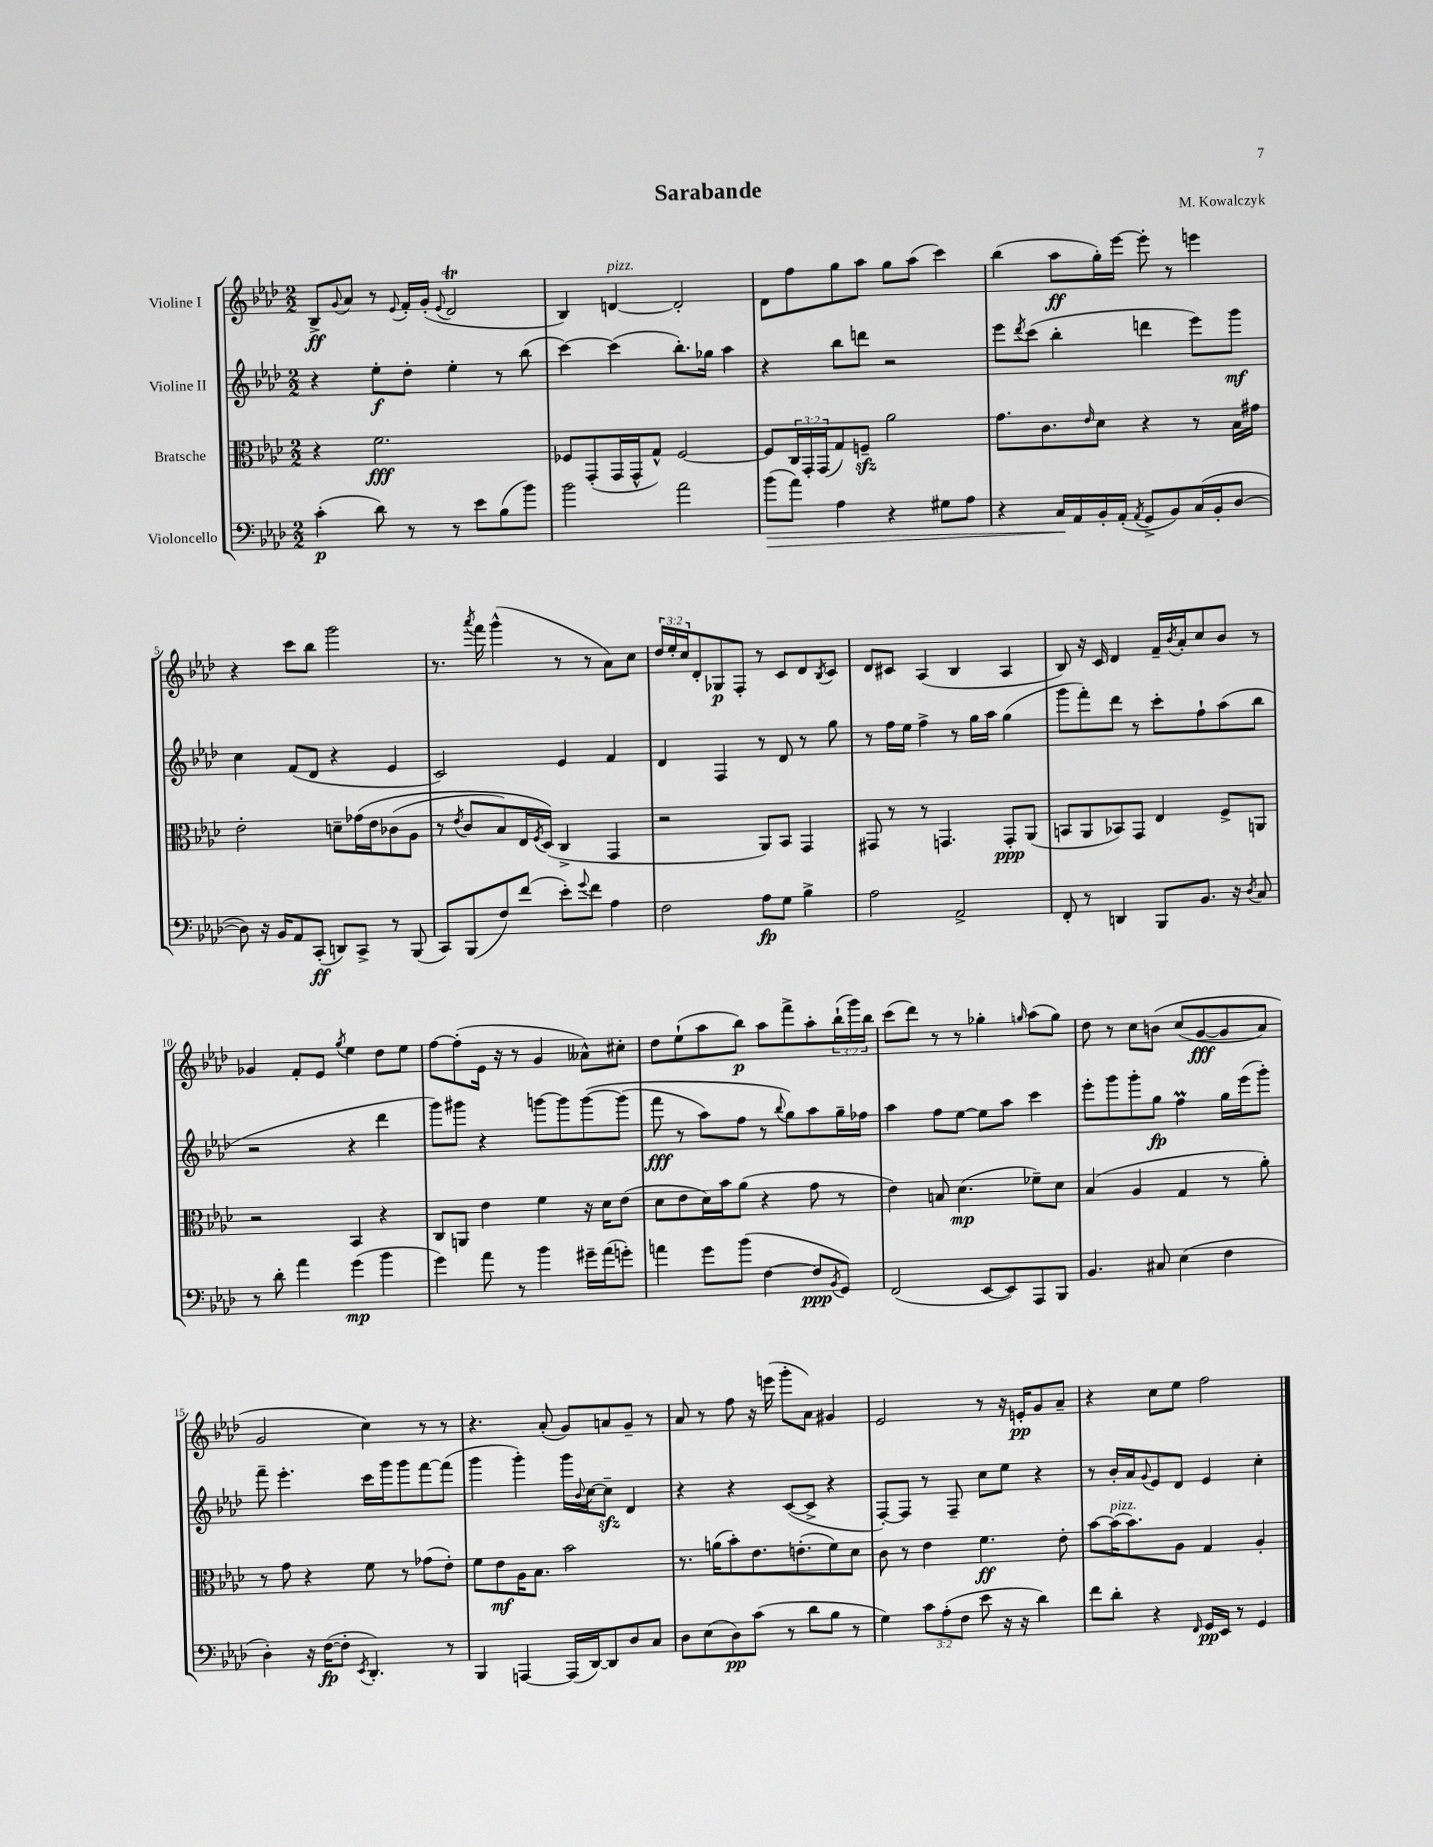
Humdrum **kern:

**kern	**dynam	**kern	**dynam	**kern	**dynam	**kern	**dynam
*part4	*part4	*part3	*part3	*part2	*part2	*part1	*part1
*staff4	*staff4	*staff3	*staff3	*staff2	*staff2	*staff1	*staff1
*I"Violoncello	*	*I"Bratsche	*	*I"Violine II	*	*I"Violine I	*
*clefF4	*	*clefC3	*	*clefG2	*	*clefG2	*
*k[b-e-a-d-]	*	*k[b-e-a-d-]	*	*k[b-e-a-d-]	*	*k[b-e-a-d-]	*
*M2/2	*	*M2/2	*	*M2/2	*	*M2/2	*
=1	=1	=1	=1	=1	=1	=1	=1
(4c'\	p	4r	.	4r	.	8B-^/L	ff
.	.	.	.	.	.	8qqg/	.
.	.	.	.	.	.	8a-/J	.
8d-\)	.	2.f\	fff	8ee-'\L	f	8r	.
.	.	.	.	.	.	8qqe-/	.
8r	.	.	.	8dd-'\J	.	16f'/LL	.
.	.	.	.	.	.	(16g'/JJ	.
.	.	.	.	.	.	8qqe-/	.
8r	.	.	.	4ee-'\	.	2d-T/	.
8e-\L	.	.	.	.	.	.	.
(8B-\	.	.	.	8r	.	.	.
8b-\J)	.	.	.	(8bb-\	.	.	.
=2	=2	=2	=2	=2	=2	=2	=2
2b-\	.	8F-X/L	.	[4ccc\)	.	4B-/)	.
.	.	(8GG'/	.	.	.	.	.
!	!	!	!	!	!	!LO:TX:a:i:t=pizz.	!
.	.	16GG/L	.	(4ccc\]	.	[4dn/	.
.	.	16GG^^/J	.	.	.	.	.
.	.	8G^^/J)	.	.	.	.	.
2a-\	.	[2F-/	.	8.bb-'\L)	.	2d'/]	.
.	.	.	.	16gg-X\Jk	.	.	.
.	.	.	.	4aa-\	.	.	.
=3	=3	=3	=3	=3	=3	=3	=3
!	!LO:HP:b	!	!	!	!	!	!
(8b-\L	>	8F-/L]	.	4r	.	8d-\L	.
8a-\J)	.	24C/L	.	.	.	8ff\	.
.	.	24GG'/	.	.	.	.	.
.	.	(24GG/J	.	.	.	.	.
4A-\	.	8G/)	.	8bb-\L	.	8gg\	.
.	.	8Fnzz~/J	.	8dddn\J	.	8aa-\J	.
4r	.	2a-\	.	2r	.	8gg\L	.
.	.	.	.	.	.	(8aa-\J	.
8G#X\L	.	.	.	.	.	4ccc\)	.
8A-\J	.	.	.	.	.	.	.
=4	=4	=4	=4	=4	=4	=4	=4
4r	.	8.g\L	.	8eee-\L	.	(4bb-\	.
.	.	.	.	8qddd-/	.	.	.
.	.	.	.	(8ccc\J	.	.	.
.	.	8.c\	.	.	.	.	.
16C/LL	.	.	.	4bb-'\	.	8aa-\L	ff
16AA-/	]	.	.	.	.	.	.
.	.	16qqe-/	.	.	.	.	.
16BB-'/	.	8d-\J	.	.	.	16gg'\L)	.
(16AA-'/JJ	.	.	.	.	.	[16eee-\JJ	.
8qAA-/	.	.	.	.	.	.	.
8GG^/L	.	4r	.	4dddn\	.	8eee-'\]	.
8BB-/)	.	.	.	.	.	8r	.
(16C/L	.	8r	.	8eee-\L)	.	4eeen\	.
16BB-'/J	.	.	.	.	.	.	.
[8D-/J	.	16B-\LL	.	8ggg\J	mf	.	.
.	.	16g#X\JJ	.	.	.	.	.
!!LO:LB:g=z
=5	=5	=5	=5	=5	=5	=5	=5
8D-\])	.	2e-'\	.	4cc\	.	4r	.
16r	.	.	.	.	.	.	.
16BB-/KL	.	.	.	.	.	.	.
8AA-/	.	.	.	(8f/L	.	8ccc\L	.
(8CC'/J	ff	.	.	8d-/J	.	8bb-\J	.
8DDn/L)	.	8dn~\L	.	4r	.	2ggg\	.
8CC^/J	.	(16g-X\L	.	.	.	.	.
.	.	16e-\J	.	.	.	.	.
8r	.	(8c-X\	.	4e-/	.	.	.
(8BBB-/	.	8A-\J	.	.	.	.	.
=6	=6	=6	=6	=6	=6	=6	=6
8CC/L)	.	8r	.	2c/)	.	8.r	.
.	.	8qe-/	.	.	.	.	.
(8BBB-/	.	8c/L	.	.	.	.	.
.	.	.	.	.	.	8qaaa-/	.
.	.	.	.	.	.	16fff\	.
8F/)	.	8B-/)	.	.	.	(4ggg^^\	.
(8f/J	.	16E-/L	.	.	.	.	.
.	.	8qF/	.	.	.	.	.
.	.	(16D-/JJ)	.	.	.	.	.
8e-'\L)	.	4C^/	.	4e-/	.	8r	.
8qqg/	.	.	.	.	.	.	.
8f\J	.	.	.	.	.	8r	.
4A-\	.	4GG/	.	4f/	.	8a-\L)	.
.	.	.	.	.	.	8cc\J	.
=7	=7	=7	=7	=7	=7	=7	=7
2F\	.	2r	.	4d-/	.	24dd-/LL	.
.	.	.	.	.	.	24ee-'/	.
.	.	.	.	.	.	24cc/J	.
.	.	.	.	.	.	8d-'/	.
.	.	.	.	4F/	.	8G-X/	p
.	.	.	.	.	.	8F'/J	.
8A-\L	fp	8AA-/L)	.	8r	.	8r	.
8G\J	.	8BB-/J	.	8d-/	.	8c/L	.
4B-^\	.	4GG/	.	8r	.	8d-/	.
.	.	.	.	.	.	8qB-/	.
.	.	.	.	8gg\	.	8c/J	.
=8	=8	=8	=8	=8	=8	=8	=8
2A-\	.	8GG#X/	.	8r	.	8d-/L	.
.	.	8r	.	16ff\LL	.	8c#X/J	.
.	.	.	.	16ee-\JJ	.	.	.
.	.	8r	.	4ff^\	.	(4A-/	.
.	.	4.GGn/	.	.	.	.	.
2AA-^/	.	.	.	8r	.	4B-/	.
.	.	.	.	16gg\LL	.	.	.
.	.	.	.	16aa-\JJ	.	.	.
.	.	8GG'/L	ppp	(4gg\	.	4A-/	.
.	.	(8AA-/J	.	.	.	.	.
=9	=9	=9	=9	=9	=9	=9	=9
8FF'/	.	8BBn/L	.	8ggg\L	.	8B-/)	.
8r	.	8AA-/	.	8fff'\)	.	16r	.
.	.	.	.	.	.	16c/	.
4DDn/	.	8BB-X/)	.	8ddd-\J	.	4d-/	.
.	.	8GG/J	.	8r	.	.	.
8BBB-/L	.	4E-/	.	8ccc'\L	.	16f~/LL	.
.	.	.	.	.	.	8qb-/	.
.	.	.	.	.	.	16a-'/J	.
8.BB-/J	.	.	.	8ff`\	.	8cc/	.
.	.	8F^/L	.	(8aa-\	.	8b-/J	.
16r	.	.	.	.	.	.	.
8qD-/	.	.	.	.	.	.	.
8C/	.	8AAn/J	.	8bb-\J	.	8r	.
!!LO:LB:g=z
=10	=10	=10	=10	=10	=10	=10	=10
8r	.	2r	.	2r	.	4g-X/	.
8d-'\	.	.	.	.	.	.	.
4a-\	.	.	.	.	.	8f'/L	.
.	.	.	.	.	.	8e-/J	.
.	.	.	.	.	.	8qgg/	.
(4g\	mp	4BB-/	.	4r	.	4ee-\	.
4b-\	.	4r	.	4ddd-\	.	8dd-\L	.
.	.	.	.	.	.	8ee-\J	.
=11	=11	=11	=11	=11	=11	=11	=11
4g\)	.	8C/L	.	8ggg\L)	.	[8ff\L	.
.	.	8AAn/J	.	8ggg#X\J	.	(8ff'\]	.
8a-\	.	4e-\	.	4r	.	16e-\Jk	.
.	.	.	.	.	.	16r	.
8r	.	.	.	.	.	8r	.
4b-\	.	4f\	.	[8gggn\L	.	4g/	.
.	.	.	.	8ggg\]	.	.	.
16g#X~\LL	.	16r	.	([8ggg\	.	8a--X^^\L)	.
(16a-\J	.	16d-\KL	.	.	.	.	.
8gn'\J)	.	(8e-\J	.	(8ggg\J]	.	8cc#X'\J	.
=12	=12	=12	=12	=12	=12	=12	=12
4an\	.	8d-\L	.	8fff\	fff	8dd-\L	.
.	.	8e-\	.	8r	.	(8ee-`\	.
8g\L	.	16d-\L)	.	8aa-\L)	.	8aa-\	.
.	.	16b-\J	.	.	.	.	.
(8b-\J	.	(8a-\J	.	8ff\J	.	8bb-\J)	p
[4F\	.	4r	.	8r	.	8aa-\L	.
.	.	.	.	8qqbb-/	.	.	.
.	.	.	.	8gg\L)	.	8fff^\	.
8F/L]	ppp	8g\	.	8aa-\	.	8aa-'\	.
8qBB-/	.	.	.	.	.	.	.
8GG/J)	.	8r	.	16gg~\L	.	(24bb-`\L	.
.	.	.	.	.	.	24ggg\)	.
.	.	.	.	16ff-X\JJ	.	.	.
.	.	.	.	.	.	24bb-\JJ	.
=13	=13	=13	=13	=13	=13	=13	=13
(2FF/	.	4e-\)	.	4aa-\	.	(8ccc\L	.
.	.	.	.	.	.	8ddd-\J)	.
.	.	8Bn/	.	8ff\L	.	8r	.
.	.	(4.d-\	mp	[8ee-\J	.	8r	.
[8EE-/L	.	.	.	8ee-\L]	.	4gg-X'\	.
8EE-/])	.	.	.	8aa-\J	.	.	.
.	.	.	.	.	.	16qqggn/	.
8AAA-/	.	8f-X~\L)	.	4ccc\	.	(8aa-\L	.
8BBB-/J	.	8d-\J	.	.	.	8gg\J)	.
=14	=14	=14	=14	=14	=14	=14	=14
4.BB-/	.	(4B-/	.	8eee-'\L	.	8dd-\	.
.	.	.	.	8ggg\	.	8r	.
.	.	4A-/	.	8ggg'\	.	8cc\L	.
8C#X/	.	.	.	8gg\J	fp	(8bn\J	.
(4E-\	.	4G/	.	4ffM\	.	(8cc/L	.
.	.	.	.	.	.	[8g/	fff
4F\	.	8r	.	16gg\LL	.	8g/]	.
.	.	.	.	(16eee-\J	.	.	.
.	.	8a-'\)	.	8ggg'\J)	.	8a-/J)	.
!!LO:LB:g=z
=15	=15	=15	=15	=15	=15	=15	=15
4D-'\)	.	8r	.	8fff~\	.	2g/	.
.	.	8g\	.	4.eee-'\	.	.	.
16r	.	4r	.	.	.	.	.
([16F\KL	fp	.	.	.	.	.	.
8F'\J]	.	.	.	.	.	.	.
8qEE-/	.	.	.	.	.	.	.
4.DD-'/)	.	8f\	.	16ccc\LL	.	4cc\)	.
.	.	.	.	16ggg\J	.	.	.
.	.	8r	.	8ggg\	.	.	.
.	.	(8g-X\L	.	[8fff\	.	8r	.
8r	.	8e-'\J)	.	(8fff\J]	.	8r	.
=16	=16	=16	=16	=16	=16	=16	=16
4BBB-/	.	8f\L	.	4ggg\	.	4.r	.
.	.	8e-\	mf	.	.	.	.
[4AAAn/	.	16A-\K	.	4ggg'\)	.	.	.
.	.	8.B-\J	.	.	.	.	.
.	.	.	.	.	.	(8a-'/	.
(16AAA/LL]	.	2b-\	.	16ggg\LL	.	8g/L)	.
.	.	.	.	8qqb-/	.	.	.
[16DD-/J)	.	.	.	[16cc\J	.	.	.
8DD-/]	.	.	.	8cczz~\J]	.	8an/	.
8D-/	.	.	.	4d-/	.	8g~/J	.
8C/J	.	.	.	.	.	8r	.
=17	=17	=17	=17	=17	=17	=17	=17
8D-\L	.	8.r	.	4r	.	8a-/	.
(8E-\	.	.	.	.	.	8r	.
.	.	(16an\KL	.	.	.	.	.
8D-\)	pp	8b-'\)	.	4r	.	8ff\	.
(8c\J	.	8.e-\	.	.	.	16r	.
.	.	.	.	.	.	(16eeen\	.
8r	.	.	.	([8c/L	.	8ggg'\L	.
.	.	(8.en'\	.	.	.	.	.
8d-\L	.	.	.	8c^/J]	.	8a-\J)	.
8B-\J	.	8f\)	.	4r	.	4g#X/	.
8r	.	8d-\J	.	.	.	.	.
=18	=18	=18	=18	=18	=18	=18	=18
4G\)	.	8c\	.	[8F'/L)	.	2e-/	.
.	.	8r	.	8F/J]	.	.	.
12c\L	.	4e-\	.	8r	.	.	.
(12A-'\	.	.	.	.	.	.	.
.	.	.	.	8F~/	.	.	.
12F\J	.	.	.	.	.	.	.
8e-\	.	4.f\	ff	8cc\L	.	8r	.
16r	.	.	.	8ee-\J	.	16r	.
16r	.	.	.	.	.	16en'/KL	pp
4d-\)	.	.	.	4r	.	8g/	.
.	.	8e-'\	.	.	.	8a-~/J	.
=19	=19	=19	=19	=19	=19	=19	=19
8f\L	.	[8b-\L	.	8r	.	4r	.
!	!	!LO:TX:a:i:t=pizz.	!	!	!	!	!
8d-'\J	.	(16b-\K]	.	16b-'/LL	.	.	.
.	.	8.b-\)	.	16a-/J	.	.	.
.	.	.	.	8qqg/	.	.	.
4r	.	.	.	8e-/	.	8cc\L	.
.	.	8A-\J	.	8d-/J	.	8ee-\J	.
16qqFF/	.	.	.	.	.	.	.
16GG/LL	pp	4G/	.	4e-/	.	2ff\	.
16EE-/JJ	.	.	.	.	.	.	.
8r	.	.	.	.	.	.	.
4GG/	.	4A-'/	.	4cc'\	.	.	.
==	==	==	==	==	==	==	==
*-	*-	*-	*-	*-	*-	*-	*-
